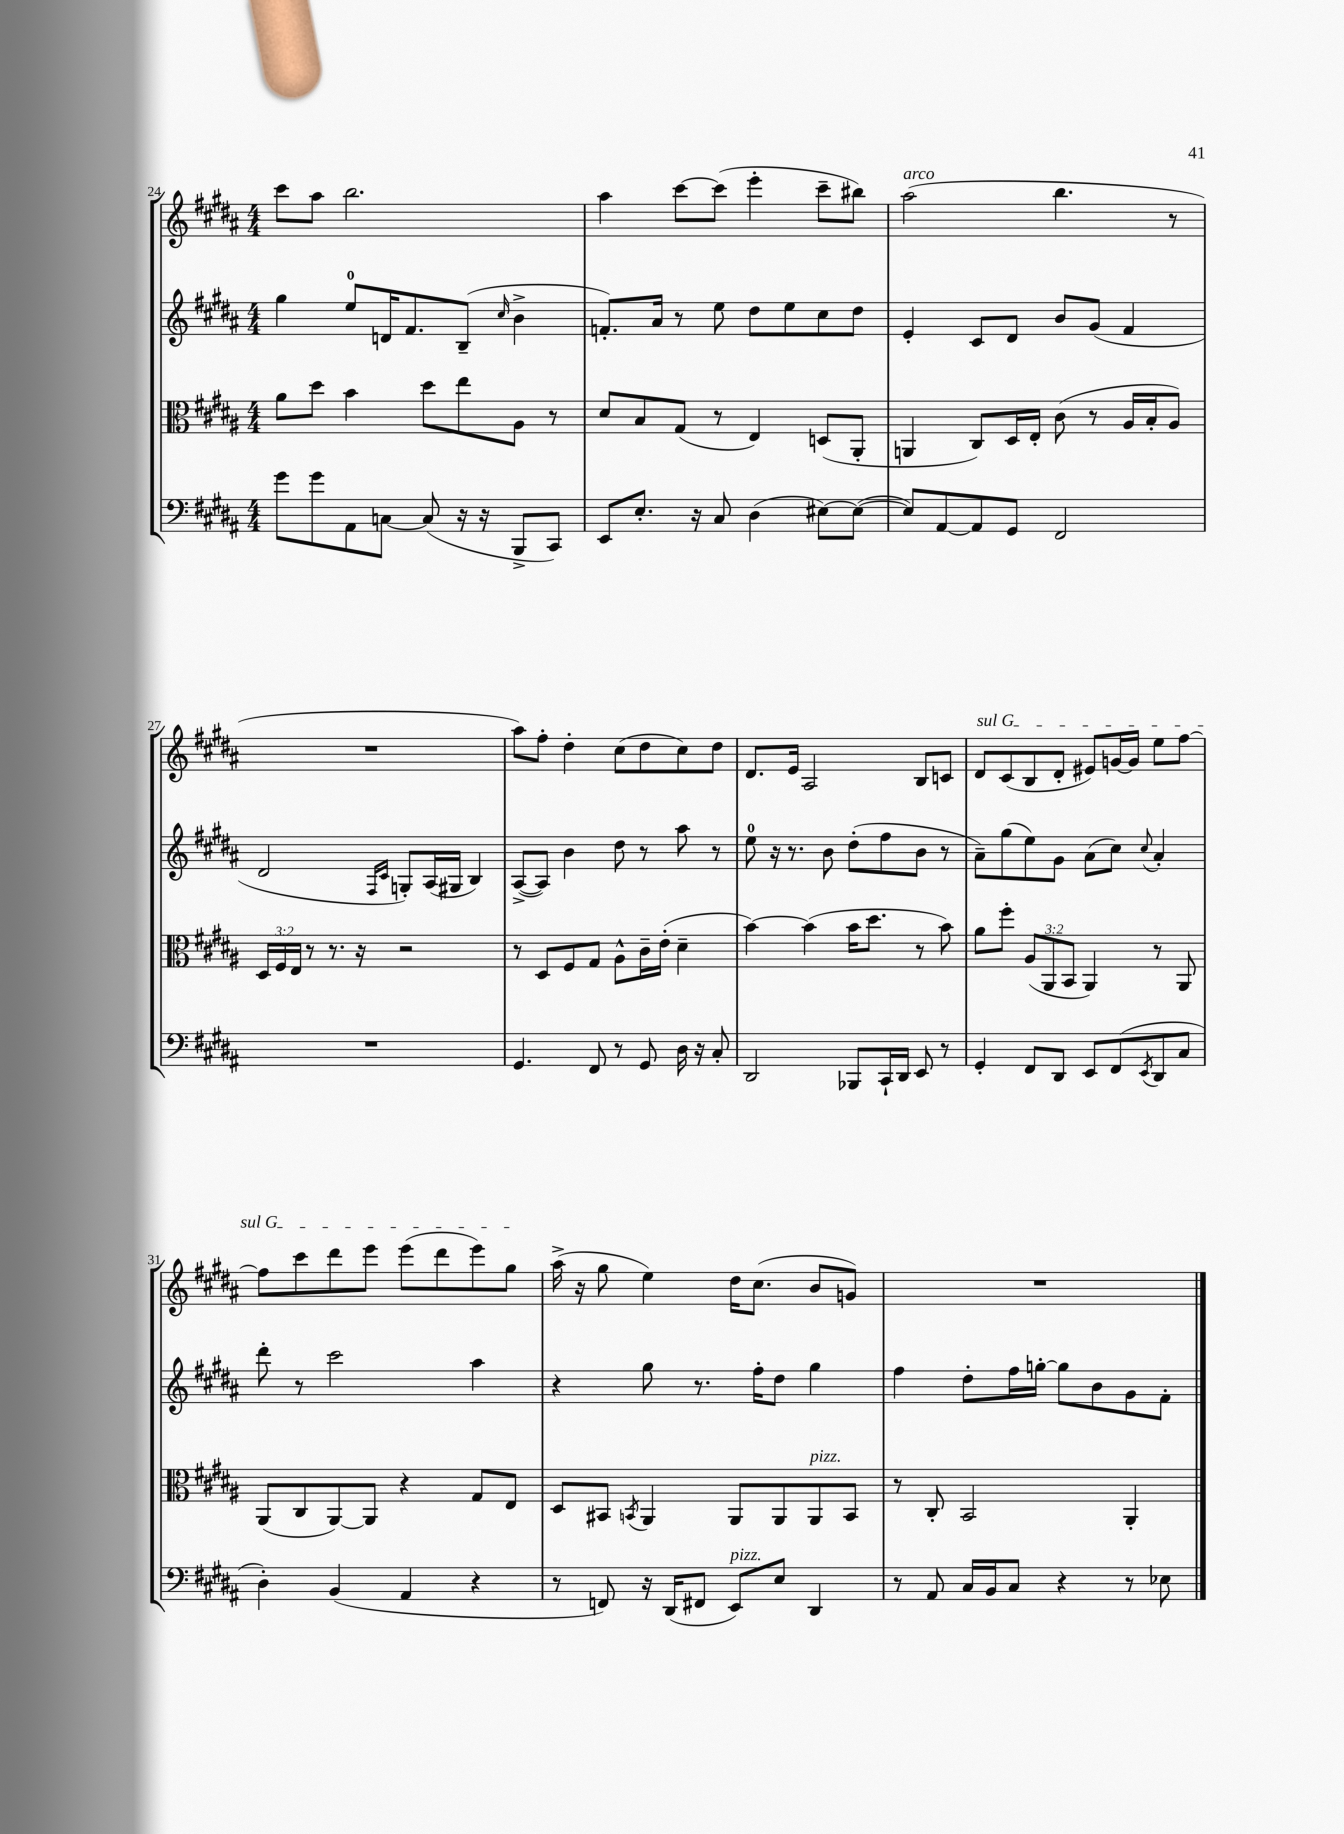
<<
\new StaffGroup <<
\new Staff = "s0" {
    \clef treble \key b \major \numericTimeSignature \time 4/4
    cis'''8 ais''8 b''2. |
    ais''4 cis'''8~ cis'''8( e'''4-. cis'''8-- bis''8) |
    ais''2^\markup { \italic "arco" }( b''4. r8 |
    R1 |
    ais''8) fis''8-. dis''4-. cis''8( dis''8 cis''8) dis''8 |
    dis'8. e'16 ais2 b8 c'8 |
    \once \override TextSpanner.bound-details.left.text = \markup { \italic "sul G" } dis'8\startTextSpan cis'8( b8 dis'8-. eis'8) g'16~ g'16 e''8 fis''8~ |
    fis''8 cis'''8 dis'''8 e'''8 e'''8( dis'''8 e'''8) gis''8\stopTextSpan |
    ais''16->( r16 gis''8 e''4) dis''16 cis''8.( b'8 g'8) |
    R1 \bar "|." |
}
\new Staff = "s1" {
    \clef treble \key b \major \numericTimeSignature \time 4/4
    gis''4 e''8-0 d'16 fis'8. b8--( \grace { cis''16 } b'4-> |
    f'8.-.) ais'16 r8 e''8 dis''8 e''8 cis''8 dis''8 |
    e'4-. cis'8 dis'8 b'8 gis'8( fis'4 |
    dis'2 \grace { fis16 cis'16 } g8-.) ais16( gis16 b4) |
    ais8~->( ais8) b'4 dis''8 r8 ais''8 r8 |
    e''8-0 r16 r8. b'8 dis''8-.( fis''8 b'8 r8 |
    ais'8--) gis''8( e''8) gis'8 ais'8( cis''8) \appoggiatura { cis''8 } ais'4-. |
    dis'''8-. r8 cis'''2 ais''4 |
    r4 gis''8 r8. fis''16-. dis''8 gis''4 |
    fis''4 dis''8-. fis''16 g''16~-. g''8 b'8 gis'8 fis'8-. \bar "|." |
}
\new Staff = "s2" {
    \clef alto \key b \major \numericTimeSignature \time 4/4 \override Staff.TupletNumber.text = #tuplet-number::calc-fraction-text
    ais'8 dis''8 b'4 dis''8 e''8 ais8 r8 |
    dis'8 b8 gis8( r8 e4) d8( ais,8-. |
    a,4 cis8) dis16 e16-. cis'8( r8 ais16 b16-. ais8) |
    \tuplet 3/2 { dis16 fis16 e16 } r8 r8. r16 r2 |
    r8 dis8 fis8 gis8 ais8-^ cis'16-- e'16-.( dis'4-- |
    b'4~) b'4( b'16 dis''8. r8 b'8) |
    ais'8 fis''8-. \tuplet 3/2 { ais8( ais,8 b,8 } ais,4) r8 ais,8 |
    ais,8( cis8 ais,8~) ais,8 r4 gis8 e8 |
    dis8 bis,8 \acciaccatura { b,8 } ais,4 ais,8 ais,8 ais,8^\markup { \italic "pizz." } b,8 |
    r8 cis8-. b,2 ais,4-. \bar "|." |
}
\new Staff = "s3" {
    \clef bass \key b \major \numericTimeSignature \time 4/4
    gis'8 gis'8 ais,8 c8~ c8( r16 r16 b,,8-> cis,8) |
    e,8 e8.-. r16 cis8 dis4( eis8~) eis8~( |
    eis8) ais,8~ ais,8 gis,8 fis,2 |
    R1 |
    gis,4. fis,8 r8 gis,8 dis16 r16 cis8-. |
    dis,2 bes,,8 cis,16-! dis,16 e,8 r8 |
    gis,4-. fis,8 dis,8 e,8 fis,8( \acciaccatura { e,8 } dis,8 cis8 |
    dis4-.) b,4( ais,4 r4 |
    r8 f,8) r16 dis,16( fis,8 e,8^\markup { \italic "pizz." }) e8 dis,4 |
    r8 ais,8 cis16 b,16 cis8 r4 r8 ees8 \bar "|." |
}
>>
>>
\layout { \context { \Score currentBarNumber = #24 } }
